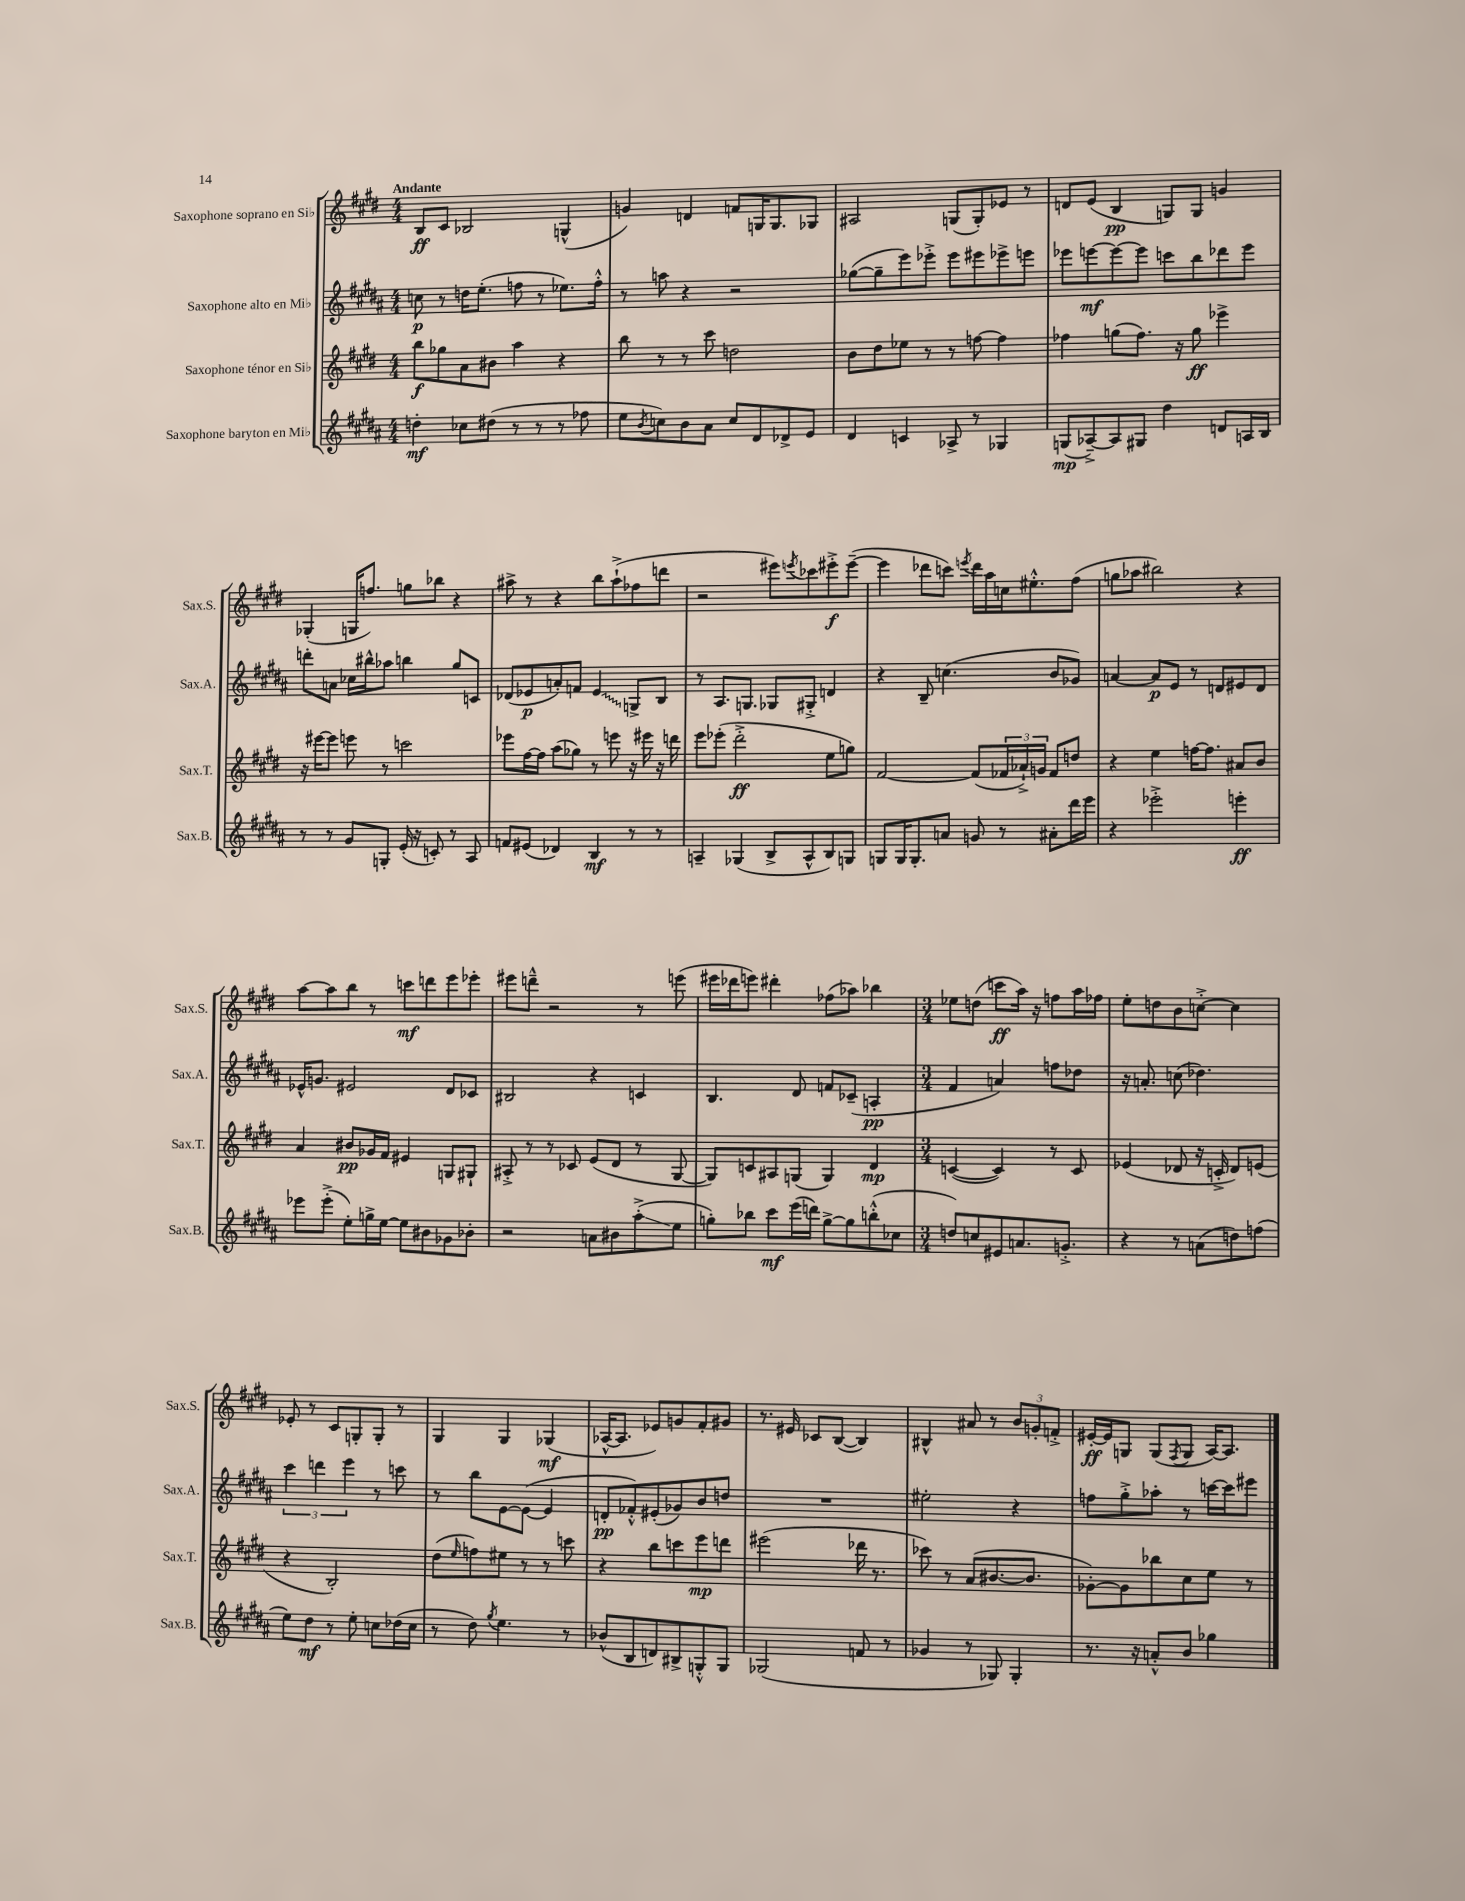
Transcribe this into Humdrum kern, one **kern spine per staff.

**kern	**kern	**kern	**kern
*staff4	*staff3	*staff2	*staff1
*clefG2	*clefG2	*clefG2	*clefG2
*k[f#c#g#d#a#]	*k[f#c#g#d#]	*k[f#c#g#d#a#]	*k[f#c#g#d#]
*M4/4	*M4/4	*M4/4	*M4/4
4dd'	8bb	8cc	8B
.	8gg-	8r	8c#
8cc-	8a	16dd	2B-
.	.	(8.ee'	.
(8dd#	8b#	.	.
8r	4aa	8ff	.
8r	.	8r	.
8r	4r	8.ee-)	(4G^^
8ff-	.	.	.
.	.	16ff'^^	.
=	=	=	=
8ee	8bb	8r	4g)
8qb	.	.	.
8cc)	8r	8aa	.
8b	8r	4r	4d
8a#	8ccc#	.	.
8cc	2dd	2r	8f
8d#	.	.	16G
.	.	.	8.G
8d-^	.	.	.
8e	.	.	8G-
=	=	=	=
4d#	8b	([8gg-	2A#
.	8dd#	8gg-~]	.
4c	8ee-	8eee)	.
.	8r	8eee-'^	.
8A-^	8r	8eee-	(8G
8r	[8ff	8eee#	8G')
4G-	4ff]	8eee-^	8e-
.	.	8eee	8r
=	=	=	=
(8G	4ff-	8eee-	8d
[8A-~^)	.	[8eee	(8e
8A-]	(8gg	8eee_	4B
8G#	8.ff-)	8eee]	.
4dd#	.	8ccc	8G)
.	16r	.	.
.	8gg	8bb	8G
8d	4eee-^	8ddd-	4g
16A	.	8eee	.
16B	.	.	.
=	=	=	=
8r	16r	8ddd'	(4G-'
.	[16eee#	.	.
8r	8eee#]	8a	.
8g#	8eee	16cc-	16G
.	.	16bb#^^	8.ff)
8G'	8r	8aa-	.
(16e'	2ccc	4bb	8gg
16r	.	.	.
8c')	.	.	8bb-
8r	.	8gg#	4r
8A#	.	8c	.
=	=	=	=
8f	8eee-	(8d-	8aa#^
(8e#	[16ff#	8e-	8r
.	16ff#]	.	.
4d-)	(8aa	8a')	4r
.	8gg-)	8f	.
4B	8r	4e-	8bb
.	8eee	.	(8aa#`^
8r	16r	8G^	8ff-
.	16eee#	.	.
8r	16r	8B	8ddd
.	16ddd	.	.
=	=	=	=
4A~	8eee	8r	2r
.	(8eee-'	8.A#	.
(4G-	2ddd#'^	.	.
.	.	8.G	.
8B^	.	8G-	8eee#)
.	.	.	8qeee
8A^^	.	8G#'^	8ccc-
8B)	8ee	4d	8eee#'^
8G	8gg)	.	([8eee#~
=	=	=	=
8G	[2f#	4r	4eee#]
16G	.	.	.
8.G'	.	.	.
.	.	8B~	8ddd-
8a	.	(4.cc	8ccc)
.	.	.	8qeee
8g	(8f#]	.	16ddd-
.	.	.	16aa
8r	24f-	.	16cc
.	24a-`^)	.	.
.	.	.	8.ee#'^^
.	24g	.	.
8a#'	8f-	8b	.
16ddd#	8dd	8g-)	(8ff#
16eee	.	.	.
=	=	=	=
4r	4r	[4a	8gg
.	.	.	8aa-
2eee-'^	4ee	8a]	2bb#)
.	.	8e	.
.	[16ff	8r	.
.	8.ff]	.	.
.	.	8d	.
4eee'	8a#	8e#	4r
.	8b	8d	.
=	=	=	=
8eee-	4a	16e-^^	[8aa
.	.	8.g	.
(8eee-'^	.	.	8aa]
8ee')	8b#	2e#	8bb
16gg^	16g-	.	8r
[16ee	16f#	.	.
8ee]	4e#	.	8ccc
8b#	.	.	8ddd
8g-	8G	8d#	8eee
8b-'	8G#`	8c-	8eee-'
=	=	=	=
2r	8A#'^	2B#	8eee#
.	8r	.	8ddd~^^
.	8r	.	2r
.	8c-	.	.
8a	(8e	4r	.
8b#	8d#	.	.
(8aa#'^	8r	4c	8r
8ee	[8G#	.	(8eee
=	=	=	=
8gg')	8G#])	4.B	16eee#
.	.	.	16ddd-
8bb-	8c	.	8eee)
8ccc#	8A#	.	4ddd#'
(16eee	(8G	8d#	.
16ddd)	.	.	.
[8gg^	4G)	8f	(8ff-
8gg]	.	(8c-~	8aa-)
(8bb'^^	4d#	4A'	4bb-
8cc-	.	.	.
=	=	=	=
*M3/4	*M3/4	*M3/4	*M3/4
8dd)	([4c	4f#	8ee-
8cc	.	.	(8dd
8e#	4c])	4a)	8ccc
8.a	.	.	16aa)
.	.	.	16r
.	8r	8ff	8ff
8.g'^	.	.	.
.	8c	8dd-	16aa
.	.	.	16ff-
=	=	=	=
4r	(4e-	16r	8ee'
.	.	8.a'	.
.	.	.	8dd
8r	8d-	(8cc	8b
(8a	16r	4.dd-)	[8cc'^
.	16c'^	.	.
8dd)	8d-)	.	4cc]
(8ff	(8e	.	.
=	=	=	=
8ee)	4r	6ccc#	8e-'
8dd#	.	.	8r
.	.	6ddd	.
8r	2B')	.	8c#
.	.	6eee	.
8ee'	.	.	8G'
8cc	.	8r	8G'
(16dd-	.	8ccc	8r
16cc	.	.	.
=	=	=	=
8r	(8dd#	8r	4G#
.	16qqee	.	.
8dd#)	8ff)	8bb	.
8qgg#	.	.	.
4.ee	8ee#	[8e	4G#
.	8r	(8e_	.
.	8r	4e]	(4G-
8r	8ccc	.	.
=	=	=	=
(8b-^^	4r	8d'	[16A-^^
.	.	.	8.A-]
8B	.	8f-'^^)	.
8d)	8bb	(8e#'	8e-)
8B#^	8ccc	8g-)	8g
8G'^^	8eee	8b	8f#'
8G	8ddd	8dd	8g#
=	=	=	=
(2G-	(2eee#	2.r	8.r
.	.	.	16e#
.	.	.	8c-
.	.	.	([8B
8f	16ddd-	.	4B])
.	8.r	.	.
8r	.	.	.
=	=	=	=
4g-	8ccc-)	2ee#'	4B#^^
.	8r	.	.
8r	(8a	.	8a#
8G-)	[8.b#	.	8r
4G-'	.	4r	12b
.	8.b#]	.	.
.	.	.	12g'
.	.	.	12f'^
=	=	=	=
8.r	[8g-')	8ff	[16e#'
.	.	.	16e#]
.	8g-]	8gg#'^	8G
16r	.	.	.
8a'^^	8bb-	8aa-'	(8G
.	.	.	8qF#
8b	8cc#	8r	8G
4gg-	8ee	[16ccc	[16A)
.	.	16ccc]	8.A]
.	8r	8eee#	.
==	==	==	==
*-	*-	*-	*-
